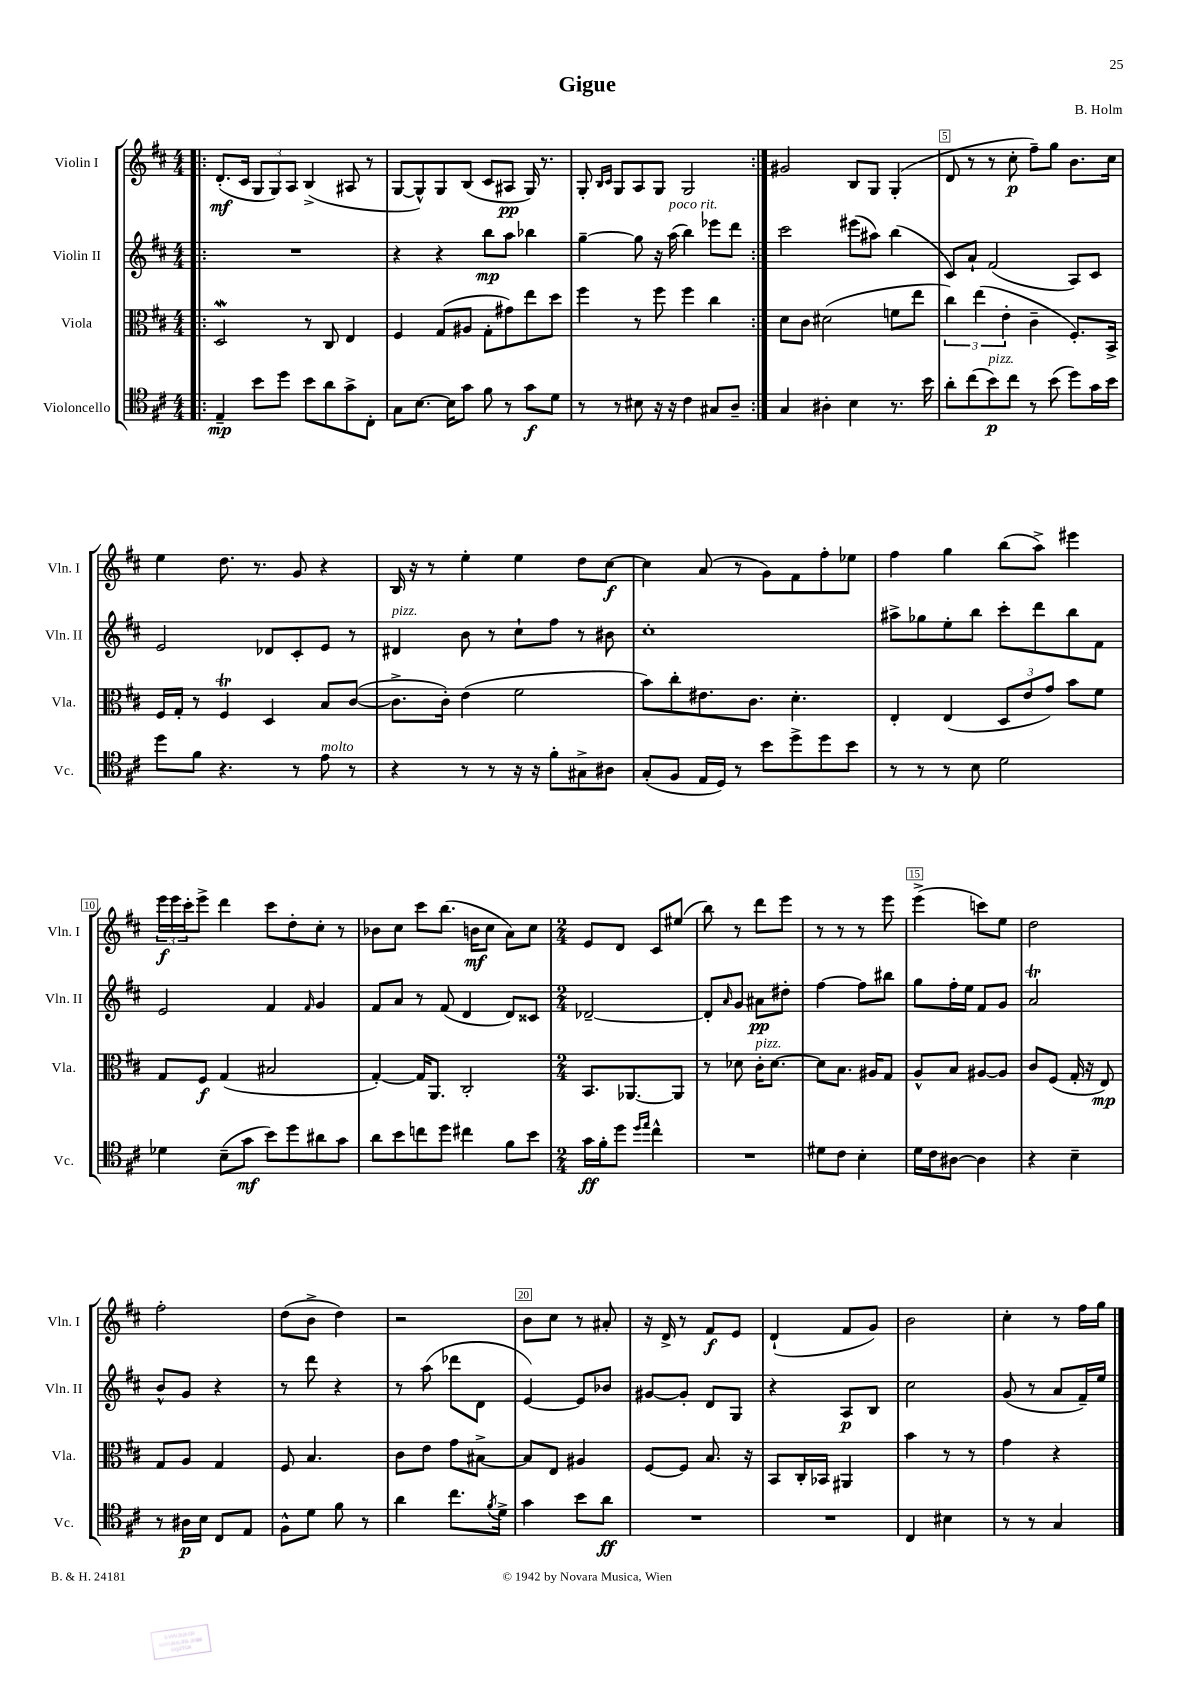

**kern	**dynam	**kern	**dynam	**kern	**dynam	**kern	**dynam
*part4	*part4	*part3	*part3	*part2	*part2	*part1	*part1
*staff4	*staff4	*staff3	*staff3	*staff2	*staff2	*staff1	*staff1
*I"Violoncello	*	*I"Viola	*	*I"Violin II	*	*I"Violin I	*
*I'Vc.	*	*I'Vla.	*	*I'Vln. II	*	*I'Vln. I	*
*clefC4	*	*clefC3	*	*clefG2	*	*clefG2	*
*k[f#c#]	*	*k[f#c#]	*	*k[f#c#]	*	*k[f#c#]	*
*M4/4	*	*M4/4	*	*M4/4	*	*M4/4	*
=1!|:	=1!|:	=1!|:	=1!|:	=1!|:	=1!|:	=1!|:	=1!|:
4E~/	mp	2Dw/	.	1r	.	(8.d'/L	mf
.	.	.	.	.	.	16c#/Jk	.
8b\L	.	.	.	.	.	12G/L	.
.	.	.	.	.	.	12G/)	.
8dd\J	.	.	.	.	.	.	.
.	.	.	.	.	.	12A/J	.
8b\L	.	8r	.	.	.	(4B^/	.
8a\	.	8C#/	.	.	.	.	.
8g^\	.	4E/	.	.	.	8A#X/	.
8C#'\J	.	.	.	.	.	8r	.
=2	=2	=2	=2	=2	=2	=2	=2
8G\L	.	4F#/	.	4r	.	[8G/L	.
[8.B\J	.	.	.	.	.	8G^^/])	.
.	.	(8G/L	.	4r	.	8G/	.
16B\KL]	.	.	.	.	.	.	.
8g\J	.	8A#X/J	.	.	.	(8B/J	.
8f#\	.	8G'\L	.	8bb\L	mp	8c#/L	.
8r	.	8g#X\)	.	8aa\J	.	8A#X/J	pp
8g\L	f	8ee\	.	4bb-X\	.	16G/)	.
.	.	.	.	.	.	8.r	.
8d\J	.	8dd\J	.	.	.	.	.
=3	=3	=3	=3	=3	=3	=3	=3
8r	.	4ff#\	.	[4gg~\	.	8G'/	.
.	.	.	.	.	.	16qqB/LL	.
.	.	.	.	.	.	16qqc#/JJ	.
8r	.	.	.	.	.	8G/L	.
8B#X\	.	8r	.	8gg\]	.	8A/	.
16r	.	8ff#\	.	16r	.	8G/J	.
!	!	!	!	!LO:TX:a:i:t=poco rit.	!	!	!
16r	.	.	.	(16aa\	.	.	.
4c#\	.	4ff#\	.	4bb\)	.	2G/	.
8G#X/L	.	4cc#\	.	8eee-X\L	.	.	.
8A~/J	.	.	.	8ddd\J	.	.	.
=4:|!	=4:|!	=4:|!	=4:|!	=4:|!	=4:|!	=4:|!	=4:|!
4G/	.	8d\L	.	2ccc#\	.	2g#X/	.
.	.	8c#\J	.	.	.	.	.
4A#X'\	.	(2d#X\	.	.	.	.	.
4B\	.	.	.	(8eee#X\L	.	8B/L	.
.	.	.	.	8aa#X\J)	.	8G/J	.
8.r	.	8fn\L	.	(4bb\	.	(4G'/	.
.	.	8ee\J	.	.	.	.	.
16b\	.	.	.	.	.	.	.
=5	=5	=5	=5	=5	=5	=5	=5
8a'\L	.	6cc#\)	.	8c#/L)	.	8d/	.
(8cc#\	.	.	.	8a`/J	.	8r	.
.	.	(6ee\	.	.	.	.	.
!LO:TX:a:i:t=pizz.	!	!	!	!	!	!	!
8b\)	p	.	.	(2f#/	.	8r	.
.	.	6e'\	.	.	.	.	.
8cc#\J	.	.	.	.	.	8cc#'\	p
8r	.	4c#~\	.	.	.	8ff#~\L)	.
(8b\	.	.	.	.	.	8gg\J	.
8dd\L)	.	8.F#'/L)	.	8A/L)	.	8.b\L	.
16g\L	.	.	.	8c#/J	.	.	.
16b\JJ	.	16BB^/Jk	.	.	.	16cc#\Jk	.
!!LO:LB:g=z
=6	=6	=6	=6	=6	=6	=6	=6
8dd\L	.	16F#/LL	.	2e/	.	4ee\	.
.	.	16G'/JJ	.	.	.	.	.
8f#\J	.	8r	.	.	.	.	.
4.r	.	4F#t/	.	.	.	8.dd\	.
.	.	.	.	.	.	8.r	.
.	.	4D/	.	8d-X/L	.	.	.
8r	.	.	.	8c#'/	.	8g/	.
!LO:TX:a:i:t=molto	!	!	!	!	!	!	!
8e\	.	8B/L	.	8e/J	.	4r	.
8r	.	([8c#/J	.	8r	.	.	.
=7	=7	=7	=7	=7	=7	=7	=7
!	!	!	!	!LO:TX:a:i:t=pizz.	!	!	!
4r	.	8.c#^\L]	.	4d#X/	.	16B/	.
.	.	.	.	.	.	16r	.
.	.	.	.	.	.	8r	.
.	.	16c#'\Jk)	.	.	.	.	.
8r	.	(4e\	.	8b\	.	4ee'\	.
8r	.	.	.	8r	.	.	.
16r	.	2f#\	.	8cc#`\L	.	4ee\	.
16r	.	.	.	.	.	.	.
8f#'\L	.	.	.	8ff#\J	.	.	.
8G#X^\	.	.	.	8r	.	8dd\L	.
8A#X\J	.	.	.	8b#X\	.	[8cc#\J	f
=8	=8	=8	=8	=8	=8	=8	=8
(8G'/L	.	8b\L)	.	1cc#'	.	4cc#\]	.
8F#/J	.	8cc#'\	.	.	.	.	.
16E/LL	.	8.e#X\	.	.	.	(8a/	.
16D/JJ)	.	.	.	.	.	.	.
8r	.	.	.	.	.	8r	.
.	.	8.c#\J	.	.	.	.	.
8b\L	.	.	.	.	.	8g\L)	.
8dd^\	.	4.d'\	.	.	.	8f#\	.
8dd\	.	.	.	.	.	8ff#'\	.
8b\J	.	.	.	.	.	8ee-X\J	.
=9	=9	=9	=9	=9	=9	=9	=9
8r	.	4E'/	.	8aa#X^\L	.	4ff#\	.
8r	.	.	.	8gg-X\	.	.	.
8r	.	(4E/	.	8ee'\	.	4gg\	.
8B\	.	.	.	8bb\J	.	.	.
2d\	.	12D/L	.	8ccc#'\L	.	(8bb\L	.
.	.	12e/	.	.	.	.	.
.	.	.	.	8ddd\	.	8aa^\J)	.
.	.	12g/J)	.	.	.	.	.
.	.	8b\L	.	8bb\	.	4eee#X\	.
.	.	8f#\J	.	8f#\J	.	.	.
!!LO:LB:g=z
=10	=10	=10	=10	=10	=10	=10	=10
4d-X\	.	8G/L	.	2e/	.	24eee\LL	f
.	.	.	.	.	.	24eee\	.
.	.	.	.	.	.	24ccc#'\J	.
.	.	8F#/J	f	.	.	8eee^\J	.
(8B~\L	.	(4G/	.	.	.	4ddd\	.
8g\J	mf	.	.	.	.	.	.
8b\L)	.	2B#X/	.	4f#/	.	8ccc#\L	.
8dd\	.	.	.	.	.	8dd'\	.
.	.	.	.	16qqf#/	.	.	.
8a#X\	.	.	.	4g/	.	8cc#'\J	.
8g\J	.	.	.	.	.	8r	.
=11	=11	=11	=11	=11	=11	=11	=11
8a\L	.	[4G'/)	.	8f#/L	.	8b-X\L	.
8b\	.	.	.	8a/J	.	8cc#\J	.
8ccn\	.	16G/KL]	.	8r	.	8ccc#\L	.
.	.	8.AA/J	.	.	.	.	.
8dd\J	.	.	.	(8f#/	.	(8.bb\J	.
4cc#X\	.	2C#'/	.	4d/	.	.	.
.	.	.	.	.	.	16bn\KL	mf
.	.	.	.	.	.	8cc#\J	.
8f#\L	.	.	.	8d/L)	.	8a\L)	.
8b\J	.	.	.	8c##X/J	.	8cc#\J	.
=12	=12	=12	=12	=12	=12	=12	=12
*M2/4	*	*M2/4	*	*M2/4	*	*M2/4	*
16g\LL	ff	8.BB/L	.	[2d-X~/	.	8e/L	.
16f#'\J	.	.	.	.	.	.	.
8dd\J	.	.	.	.	.	8d/J	.
.	.	[8.AA-X/	.	.	.	.	.
16qqdd/LL	.	.	.	.	.	.	.
16qqee/JJ	.	.	.	.	.	.	.
4cc#^^\	.	.	.	.	.	8c#/L	.
.	.	8AA-/J]	.	.	.	(8ee#X/J	.
=13	=13	=13	=13	=13	=13	=13	=13
2r	.	8r	.	8d-'/L]	.	8bb\)	.
.	.	.	.	16qqa/	.	.	.
.	.	8d-X\	.	8g/J	.	8r	.
!	!	!LO:TX:a:i:t=pizz.	!	!	!	!	!
.	.	16c#'\KL	.	8a#X\L	pp	8ddd\L	.
.	.	[8.d-\J	.	.	.	.	.
.	.	.	.	8dd#X'\J	.	8eee\J	.
=14	=14	=14	=14	=14	=14	=14	=14
8d#X\L	.	8d-\L]	.	[4ff#\	.	8r	.
8c#\J	.	8.B\J	.	.	.	8r	.
4B'\	.	.	.	8ff#\L]	.	8r	.
.	.	16A#X/KL	.	.	.	.	.
.	.	8G/J	.	8bb#X\J	.	8eee\	.
=15	=15	=15	=15	=15	=15	=15	=15
16d\LL	.	8A^^/L	.	8gg\L	.	(4eee^\	.
16c#\J	.	.	.	.	.	.	.
[8A#X\J	.	8B/J	.	16ff#'\L	.	.	.
.	.	.	.	16ee\JJ	.	.	.
4A#\]	.	[8A#X/L	.	8f#/L	.	8cccn\L)	.
.	.	8A#/J]	.	8g/J	.	8ee\J	.
=16	=16	=16	=16	=16	=16	=16	=16
4r	.	8c#/L	.	2aT/	.	2dd\	.
.	.	(8F#/J	.	.	.	.	.
4B~\	.	16G'/	.	.	.	.	.
.	.	16r	.	.	.	.	.
.	.	8E/)	mp	.	.	.	.
!!LO:LB:g=z
=17	=17	=17	=17	=17	=17	=17	=17
8r	.	8G/L	.	8b^^/L	.	2ff#'\	.
16A#X\LL	p	8A/J	.	8g/J	.	.	.
16B\JJ	.	.	.	.	.	.	.
8C#/L	.	4G/	.	4r	.	.	.
8E/J	.	.	.	.	.	.	.
=18	=18	=18	=18	=18	=18	=18	=18
8F#^^\L	.	8F#/	.	8r	.	(8dd\L	.
8d\J	.	4.B/	.	8ddd\	.	8b^\J	.
8f#\	.	.	.	4r	.	4dd\)	.
8r	.	.	.	.	.	.	.
=19	=19	=19	=19	=19	=19	=19	=19
4a\	.	8c#\L	.	8r	.	2r	.
.	.	8e\J	.	(8aa\	.	.	.
8.cc#\L	.	8g\L	.	8ddd-X\L	.	.	.
.	.	[8B#X^\J	.	8d\J	.	.	.
8qf#/	.	.	.	.	.	.	.
16d^\Jk	.	.	.	.	.	.	.
=20	=20	=20	=20	=20	=20	=20	=20
4g\	.	8B#/L]	.	[4e/)	.	8b\L	.
.	.	8E/J	.	.	.	8cc#\J	.
8b\L	.	4A#X/	.	8e/L]	.	8r	.
8a\J	ff	.	.	8b-X/J	.	8a#X'/	.
=21	=21	=21	=21	=21	=21	=21	=21
2r	.	[8F#/L	.	[8g#X/L	.	16r	.
.	.	.	.	.	.	16d^/	.
.	.	8F#/J]	.	8g#'/J]	.	8r	.
.	.	8.B/	.	8d/L	.	8f#/L	f
.	.	.	.	8G/J	.	8e/J	.
.	.	16r	.	.	.	.	.
=22	=22	=22	=22	=22	=22	=22	=22
2r	.	8BB/L	.	4r	.	(4d`/	.
.	.	16C#'/L	.	.	.	.	.
.	.	16BB-X/JJ	.	.	.	.	.
.	.	4AA#X/	.	8A/L	p	8f#/L	.
.	.	.	.	8B/J	.	8g/J)	.
=23	=23	=23	=23	=23	=23	=23	=23
4C#/	.	4b\	.	2cc#\	.	2b\	.
4B#X\	.	8r	.	.	.	.	.
.	.	8r	.	.	.	.	.
=24	=24	=24	=24	=24	=24	=24	=24
8r	.	4g\	.	(8g/	.	4cc#'\	.
8r	.	.	.	8r	.	.	.
4G/	.	4r	.	8a/L	.	8r	.
.	.	.	.	16f#~/L)	.	16ff#\LL	.
.	.	.	.	16ee/JJ	.	16gg\JJ	.
==	==	==	==	==	==	==	==
*-	*-	*-	*-	*-	*-	*-	*-
